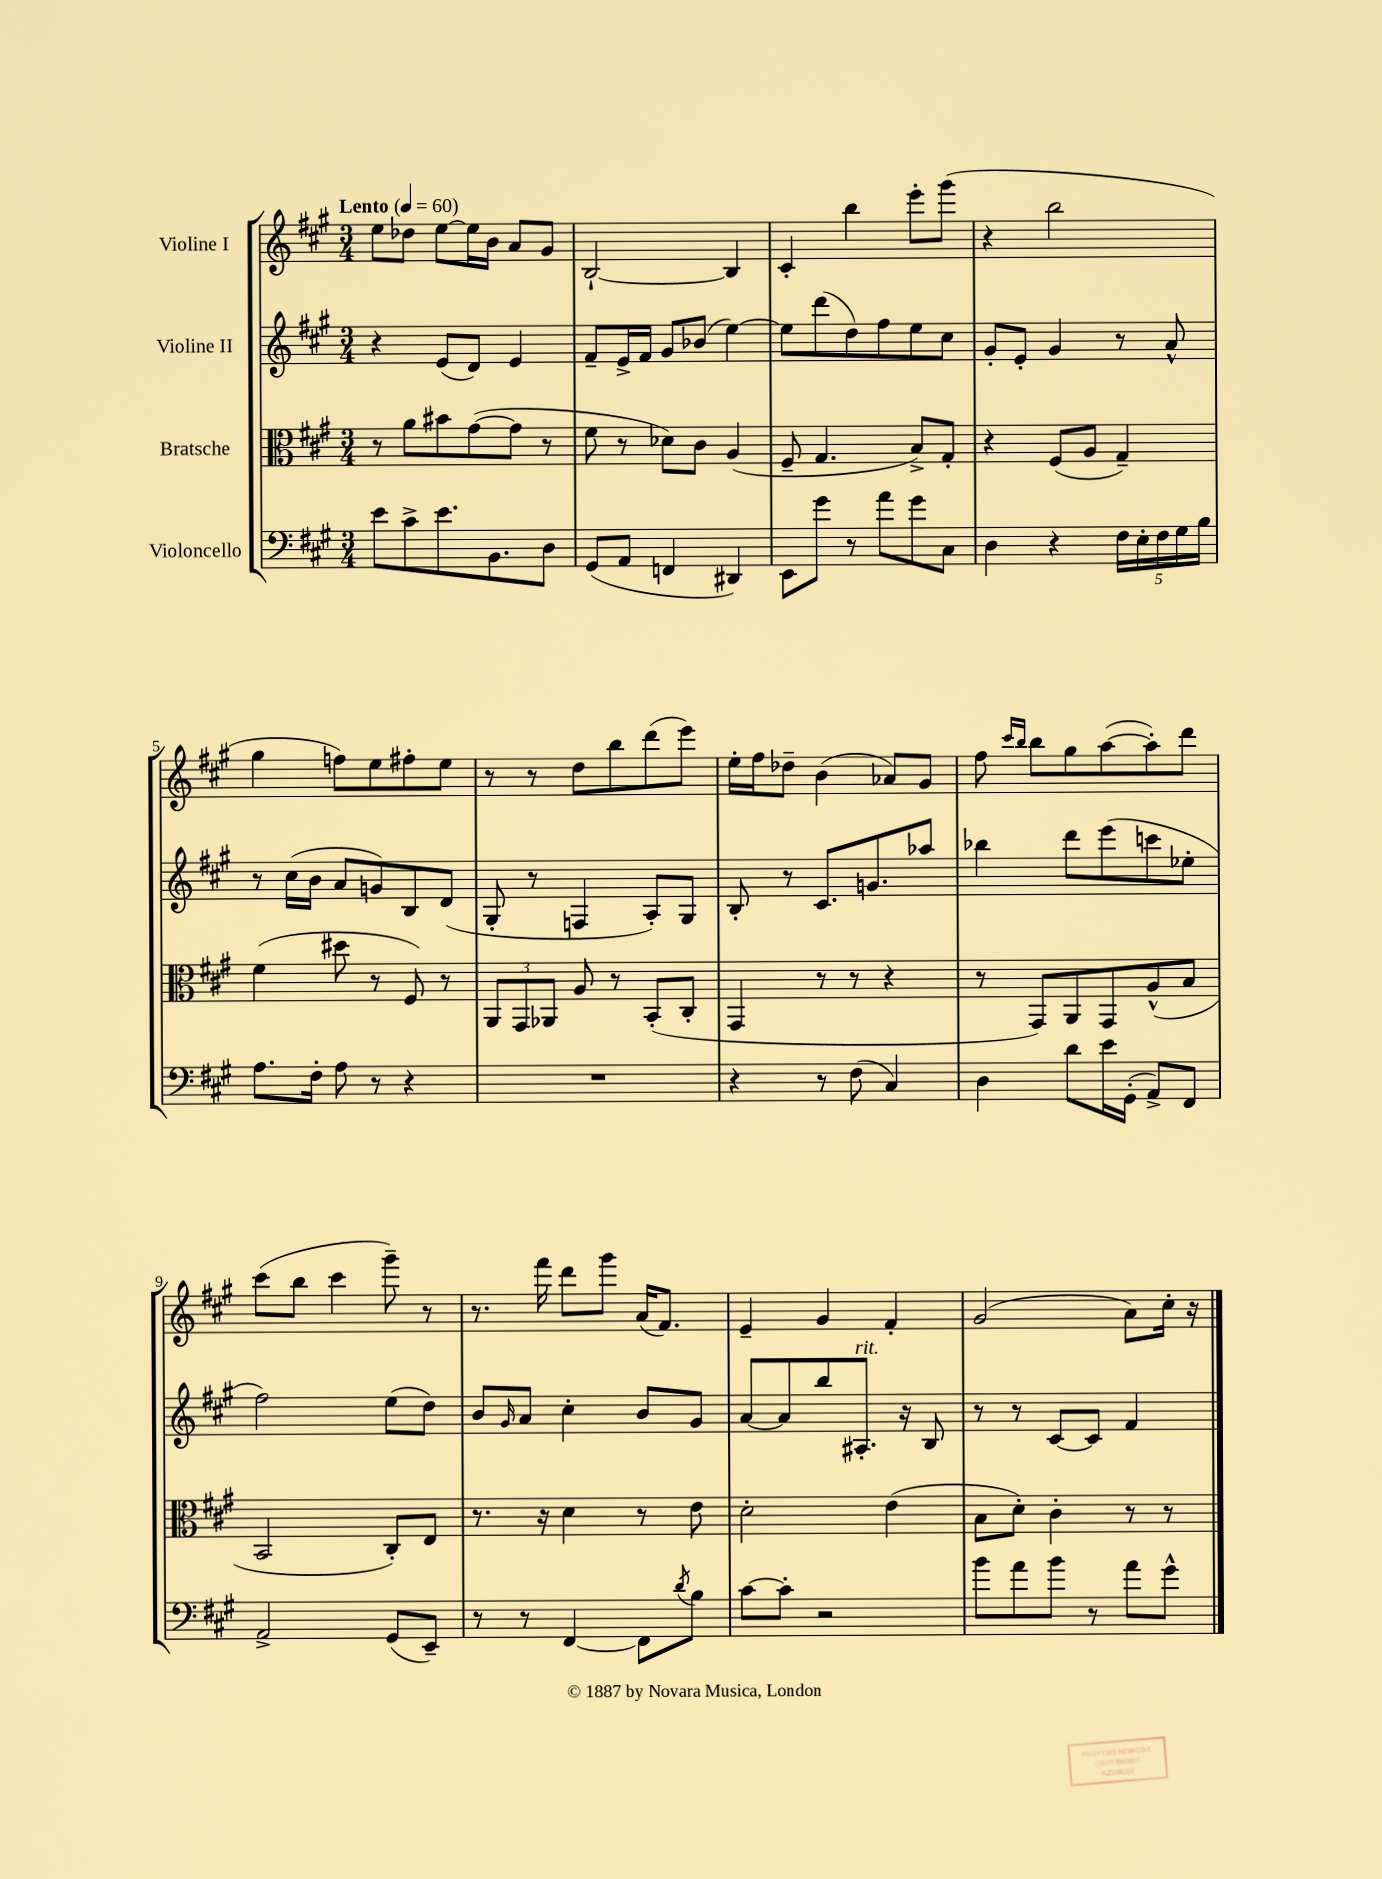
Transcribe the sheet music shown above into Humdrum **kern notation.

**kern	**kern	**kern	**kern
*staff4	*staff3	*staff2	*staff1
*clefF4	*clefC3	*clefG2	*clefG2
*k[f#c#g#]	*k[f#c#g#]	*k[f#c#g#]	*k[f#c#g#]
*M3/4	*M3/4	*M3/4	*M3/4
*MM60	*MM60	*MM60	*MM60
8e	8r	4r	8ee
8c#^	8a	.	8dd-
8.e	8b#	(8e	[8ee
.	([8g#	8d)	16ee]
8.BB	.	.	16b
.	8g#]	4e	8a
8D	8r	.	8g#
=	=	=	=
(8GG#	8f#	8f#~	[2B`
8AA	8r	16e^	.
.	.	16f#	.
4FF	8d-)	8g#	.
.	8c#	(8b-	.
4DD#)	(4A	[4ee)	4B]
=	=	=	=
8EE	8F#~	8ee]	4c#'
8g#	4.G#	(8ddd	.
8r	.	8dd)	4bb
8a	.	8ff#	.
8g#	8B^)	8ee	8eee'
8C#	8G#'	8cc#	(8ggg#
=	=	=	=
4D	4r	8g#'	4r
.	.	8e'	.
4r	(8F#	4g#	2bb
.	8A	.	.
20F#	4G#~)	8r	.
20E'	.	.	.
20F#	.	.	.
.	.	8a^^	.
20G#	.	.	.
20B	.	.	.
=	=	=	=
8.A	(4f#	8r	4gg#
.	.	(16cc#	.
16F#'	.	16b	.
8A	8dd#	8a	8ff)
8r	8r	8g)	8ee
4r	8F#)	8B	8ff#'
.	8r	(8d	8ee
=	=	=	=
2.r	12AA	8G#'	8r
.	12GG#	.	.
.	.	8r	8r
.	12AA-	.	.
.	8A	4F	8dd
.	8r	.	8bb
.	(8BB'	8A')	(8ddd
.	8C#'	8G#	8eee)
=	=	=	=
4r	4GG#	8B'	16ee'
.	.	.	16ff#
.	.	8r	8dd-~
8r	8r	8.c#	(4b
(8F#	8r	.	.
.	.	8.g	.
4C#)	4r	.	8a-)
.	.	8aa-	8g#
=	=	=	=
4D	8r	4bb-	8ff#
.	.	.	16qqccc#
.	.	.	16qqbb
.	8GG#)	.	8bb
8d	8AA	8ddd	8gg#
16e	8GG#	(8eee	([8aa
(16GG#'	.	.	.
8AA^)	(8A^^	8ccc	8aa'])
8FF#	8B	8ee-'	8ddd
=	=	=	=
2AA^	2BB	2ff#)	(8ccc#
.	.	.	8bb
.	.	.	4ccc#
(8GG#	8C#')	(8ee	8ggg#~)
8EE~)	8E	8dd)	8r
=	=	=	=
8r	8.r	8b	8.r
.	.	16qqg#	.
8r	.	8a	.
.	16r	.	16fff#
[4FF#	4d	4cc#'	8ddd
.	.	.	8ggg#
8FF#]	8r	8b	(16a
.	.	.	8.f#)
8qd	.	.	.
8B	8e	8g#	.
=	=	=	=
[8c#	2d'	[8a	4e~
8c#']	.	8a]	.
2r	.	8bb	4g#
.	.	8.A#'	.
.	(4e	.	4f#'
.	.	16r	.
.	.	8B	.
=	=	=	=
8b	8B	8r	(2g#
8a	8d')	8r	.
8b	4c#'	[8c#	.
8r	.	8c#]	.
8a	8r	4f#	8a)
8g#^^	8r	.	16cc#'
.	.	.	16r
==	==	==	==
*-	*-	*-	*-
